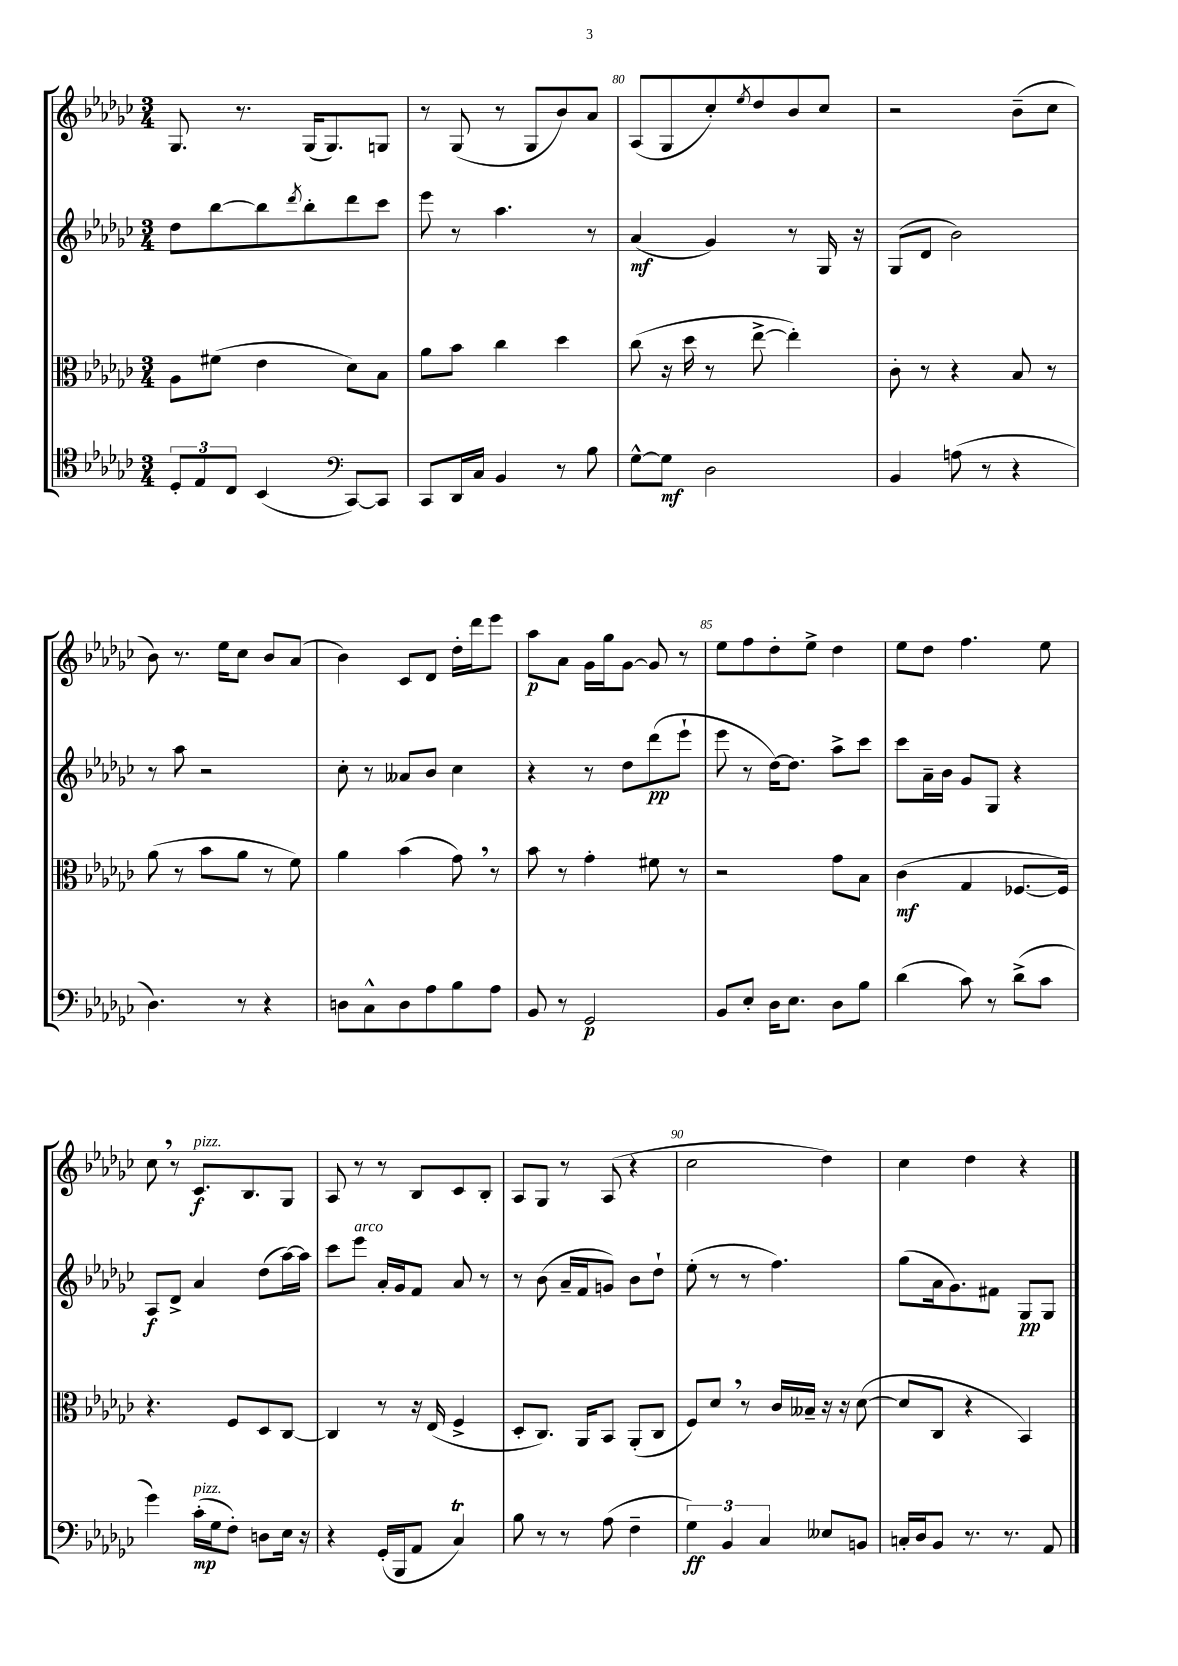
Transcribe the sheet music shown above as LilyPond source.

<<
\new StaffGroup <<
\new Staff = "s0" {
    \clef treble \key ges \major \numericTimeSignature \time 3/4
    ges8. r8. ges16( ges8.) g8 |
    r8 ges8( r8 ges8 bes'8) aes'8 |
    aes8( ges8 ces''8-.) \acciaccatura { ees''8 } des''8 bes'8 ces''8 |
    r2 bes'8--( ces''8 |
    bes'8) r8. ees''16 ces''8 bes'8 aes'8( |
    bes'4) ces'8 des'8 des''16-. des'''16 ees'''8 |
    aes''8\p aes'8 ges'16 ges''16 ges'8~ ges'8 r8 |
    ees''8 f''8 des''8-. ees''8-> des''4 |
    ees''8 des''8 f''4. ees''8 |
    ces''8 \breathe r8 ces'8.\f^\markup { \italic "pizz." } bes8. ges8 |
    aes8 r8 r8 bes8 ces'8 bes8-. |
    aes8 ges8 r8 aes8( r4 |
    ces''2 des''4) |
    ces''4 des''4 r4 \bar "|." |
}
\new Staff = "s1" {
    \clef treble \key ges \major \numericTimeSignature \time 3/4
    des''8 bes''8~ bes''8 \acciaccatura { des'''8 } bes''8-. des'''8 ces'''8 |
    ees'''8 r8 aes''4. r8 |
    aes'4\mf( ges'4) r8 ges16 r16 |
    ges8( des'8 bes'2) |
    r8 aes''8 r2 |
    ces''8-. r8 aeses'8 bes'8 ces''4 |
    r4 r8 des''8 des'''8\pp( ees'''8-! |
    ees'''8 r8 des''16~) des''8. aes''8-> ces'''8 |
    ces'''8 aes'16-- bes'16 ges'8 ges8 r4 |
    aes8\f des'8-> aes'4 des''8( aes''16~) aes''16 |
    ces'''8 ees'''8^\markup { \italic "arco" } aes'16-. ges'16 f'8 aes'8 r8 |
    r8 bes'8( aes'16-- f'16 g'8) bes'8 des''8-! |
    ees''8-.( r8 r8 f''4.) |
    ges''8( aes'16 ges'8.) fis'8 ges8\pp ges8 \bar "|." |
}
\new Staff = "s2" {
    \clef alto \key ges \major \numericTimeSignature \time 3/4
    aes8 fis'8( ees'4 des'8) bes8 |
    aes'8 bes'8 ces''4 des''4 |
    ces''8( r16 des''16 r8 ees''8~-> ees''4-.) |
    ces'8-. r8 r4 bes8 r8 |
    aes'8( r8 bes'8 aes'8 r8 f'8) |
    aes'4 bes'4( ges'8) \breathe r8 |
    bes'8 r8 ges'4-. fis'8 r8 |
    r2 ges'8 bes8 |
    ces'4\mf( ges4 fes8.~ fes16) |
    r4. f8 des8 ces8~ |
    ces4 r8 r16 ees16( f4-> |
    des8-. ces8.) aes,16 bes,8 aes,8-.( ces8 |
    f8) des'8 \breathe r8 ces'16 beses16-- r16 r16 des'8~( |
    des'8 ces8 r4 bes,4) \bar "|." |
}
\new Staff = "s3" {
    \clef tenor \key ges \major \numericTimeSignature \time 3/4
    \tuplet 3/2 { des8-. ees8 ces8 } bes,4( \clef bass ces,8~) ces,8 |
    ces,8 des,16 ces16 bes,4 r8 bes8 |
    ges8~-^ ges8\mf des2 |
    bes,4 a8( r8 r4 |
    des4.) r8 r4 |
    d8 ces8-^ d8 aes8 bes8 aes8 |
    bes,8 r8 ges,2\p |
    bes,8 ees8-. des16 ees8. des8 bes8 |
    des'4( ces'8) r8 des'8->( ces'8 |
    ges'4) ces'16-.\mp^\markup { \italic "pizz." }( ges16 f8-.) d8 ees16 r16 |
    r4 ges,16-.( bes,,16 aes,8 ces4\trill) |
    bes8 r8 r8 aes8( f4-- |
    \tuplet 3/2 { ges4\ff) bes,4 ces4 } eeses8 b,8 |
    c16-. des16 bes,8 r8. r8. aes,8 \bar "|." |
}
>>
>>
\layout { \context { \Score currentBarNumber = #78 \override BarNumber.break-visibility = ##(#f #t #t) barNumberVisibility = #(every-nth-bar-number-visible 5) } }
